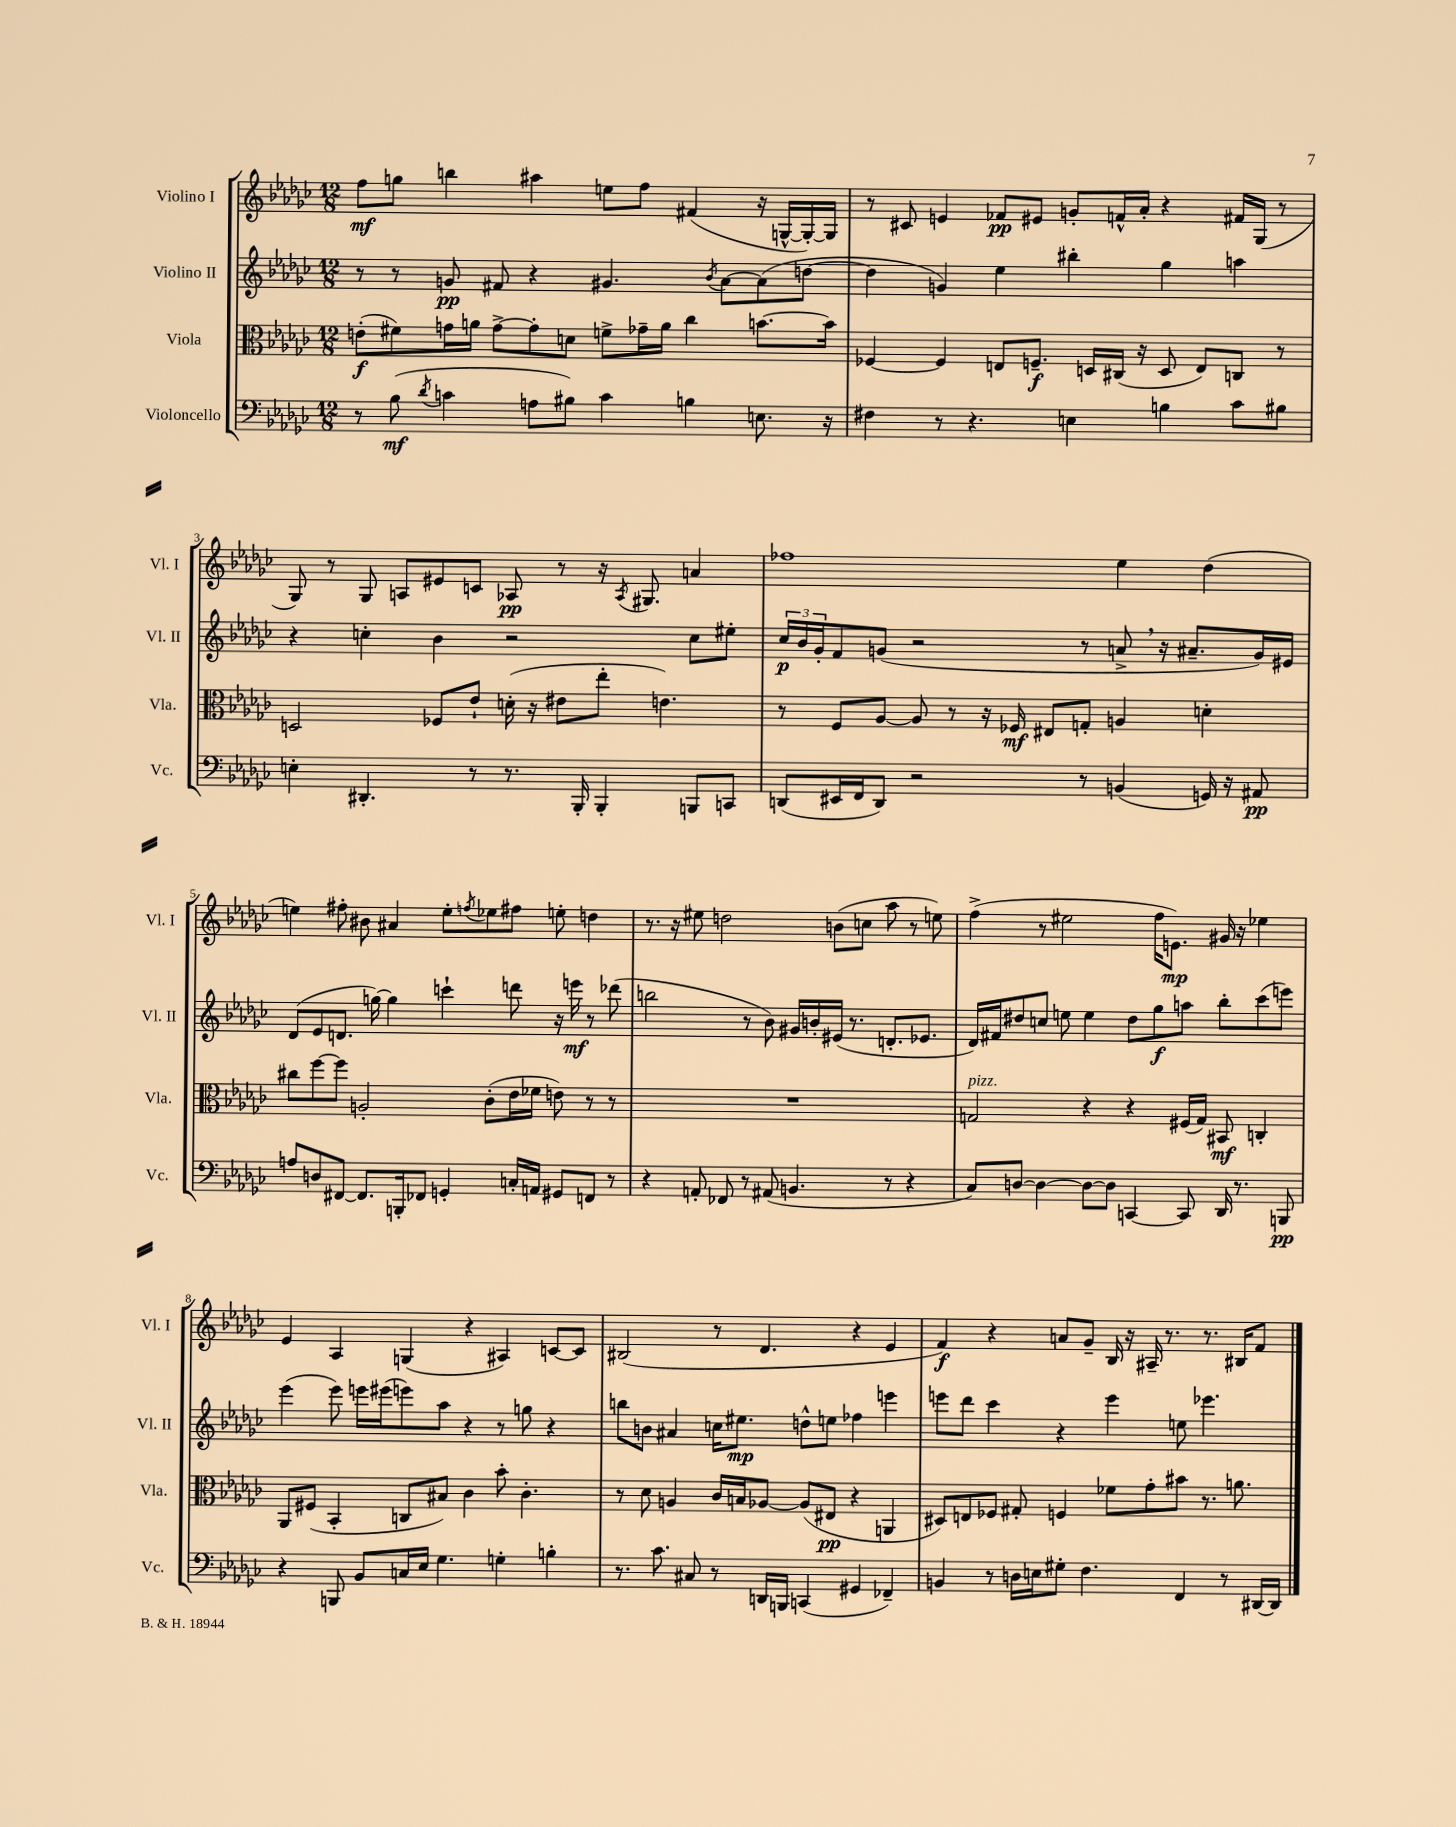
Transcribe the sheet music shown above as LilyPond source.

<<
\new StaffGroup <<
\new Staff = "s0" \with { instrumentName = "Violino I" shortInstrumentName = "Vl. I" } {
    \clef treble \key ges \major \numericTimeSignature \time 12/8
    f''8\mf g''8 b''4 ais''4 e''8 f''8 fis'4( r16 g16~-^ g16~-.) g16 |
    r8 cis'8 e'4 fes'8\pp eis'8 g'8-. f'16-^ aes'16-. r4 fis'16 ges16( r8 |
    ges8) r8 ges8 a8 eis'8 c'8 aes8\pp r8 r16 \acciaccatura { aes8 } gis8. a'4 |
    fes''1 ees''4 des''4( |
    e''4) fis''8-. bis'8 ais'4 e''8-. \acciaccatura { f''8 } ees''8 fis''8 e''8-. d''4 |
    r8. r16 eis''8 d''2 b'8( c''8 aes''8 r8 e''8) |
    f''4->( r8 eis''2 f''16 e'8.\mp) gis'16 r16 ees''4 |
    ees'4 aes4 g4( r4 ais4) c'8~ c'8 |
    bis2( r8 des'4. r4 ees'4 |
    f'4\f) r4 a'8 ges'8-- bes16 r16 ais16-- r8. r8. bis16 f'8 \bar "|." |
}
\new Staff = "s1" \with { instrumentName = "Violino II" shortInstrumentName = "Vl. II" } {
    \clef treble \key ges \major \numericTimeSignature \time 12/8
    r8 r8 g'8\pp fis'8 r4 gis'4. \acciaccatura { bes'8 } aes'8~ aes'8( d''8~ |
    d''4 g'4) ees''4 bis''4-. ges''4 a''4 |
    r4 c''4-. bes'4 r2 c''8 eis''8-. |
    \tuplet 3/2 { ces''16\p bes'16 ges'16-. } f'8 g'8( r2 r8 a'8-> \breathe r16 ais'8.-- g'16) eis'16 |
    des'8( ees'8 d'8. g''16~) g''4 c'''4-! d'''8 r16 e'''16\mf r8 des'''8( |
    b''2 r8 bes'8) gis'16 b'16-. eis'16( r8. d'8.-. ees'8. |
    des'16) fis'16 dis''8 c''8 e''8 e''4 dis''8 ges''8\f a''8 bes''8-. ces'''8( e'''8) |
    ees'''4( ees'''8) e'''16 eis'''16( e'''8) aes''8 r4 r8 g''8 r4 |
    b''8 b'8 ais'4 c''16 eis''8.\mp d''8-^ e''8 fes''4 e'''4 |
    e'''8 des'''8 ces'''4 r4 e'''4 e''8 ees'''4. \bar "|." |
}
\new Staff = "s2" \with { instrumentName = "Viola" shortInstrumentName = "Vla." } {
    \clef alto \key ges \major \numericTimeSignature \time 12/8
    e'8-.\f( fis'8) g'16 a'16 g'8~-> g'8-. d'8 f'8-> ges'16-- a'16 ces''4 b'8.~ b'16 |
    fes4~ fes4 e8 f8.--\f d16 cis16( r16 d8 e8) c8 r8 |
    d2 fes8 ees'8-! d'16-.( r16 eis'8 ees''8-. e'4.) |
    r8 f8 aes8~ aes8 r8 r16 fes16\mf eis8 g8-. a4 d'4-. |
    cis''8 f''8~ f''8 a2-. ces'8-.( ees'16 fes'16 e'8) r8 r8 |
    R1. |
    g2^\markup { \italic "pizz." } r4 r4 fis16( g16) bis,8\mf c4-. |
    aes,8 fis8( bes,4-. c8 bis8) ces'4 bes'8-. ces'4.-. |
    r8 des'8 a4 ces'16 b16 aes8~ aes8( eis8\pp r4 a,4 |
    dis8) e8 fes8 gis8-. f4 fes'8 ges'8-. bis'8 r8. a'8. \bar "|." |
}
\new Staff = "s3" \with { instrumentName = "Violoncello" shortInstrumentName = "Vc." } {
    \clef bass \key ges \major \numericTimeSignature \time 12/8
    r8 bes8\mf( \acciaccatura { des'8 } c'4 a8 bis8) c'4 b4 e8. r16 |
    fis4 r8 r4. e4 b4 ces'8 bis8 |
    e4-. dis,4.-. r8 r8. bes,,16-. bes,,4-. b,,8 c,8 |
    d,8( eis,16 f,16 d,8) r2 r8 b,4( g,16) r16 ais,8\pp |
    a8 d8 fis,8~ fis,8. b,,16-. fes,8 g,4-. c16-. a,16 gis,8 f,8 r8 |
    r4 a,8-. fes,8 r8 ais,8( b,4. r8 r4 |
    ces8) d8~ d4~ d8~ d8 c,4~ c,8 des,16 r8. b,,8\pp |
    r4 b,,8 bes,8 c16 ees16 ges4. g4-. b4-. |
    r8. ces'8. cis8 r8 d,16 b,,16 c,4( gis,4 fes,4--) |
    b,4 r8 d16 e16 gis8-. f4. f,4 r8 dis,16~ dis,16 \bar "|." |
}
>>
>>
